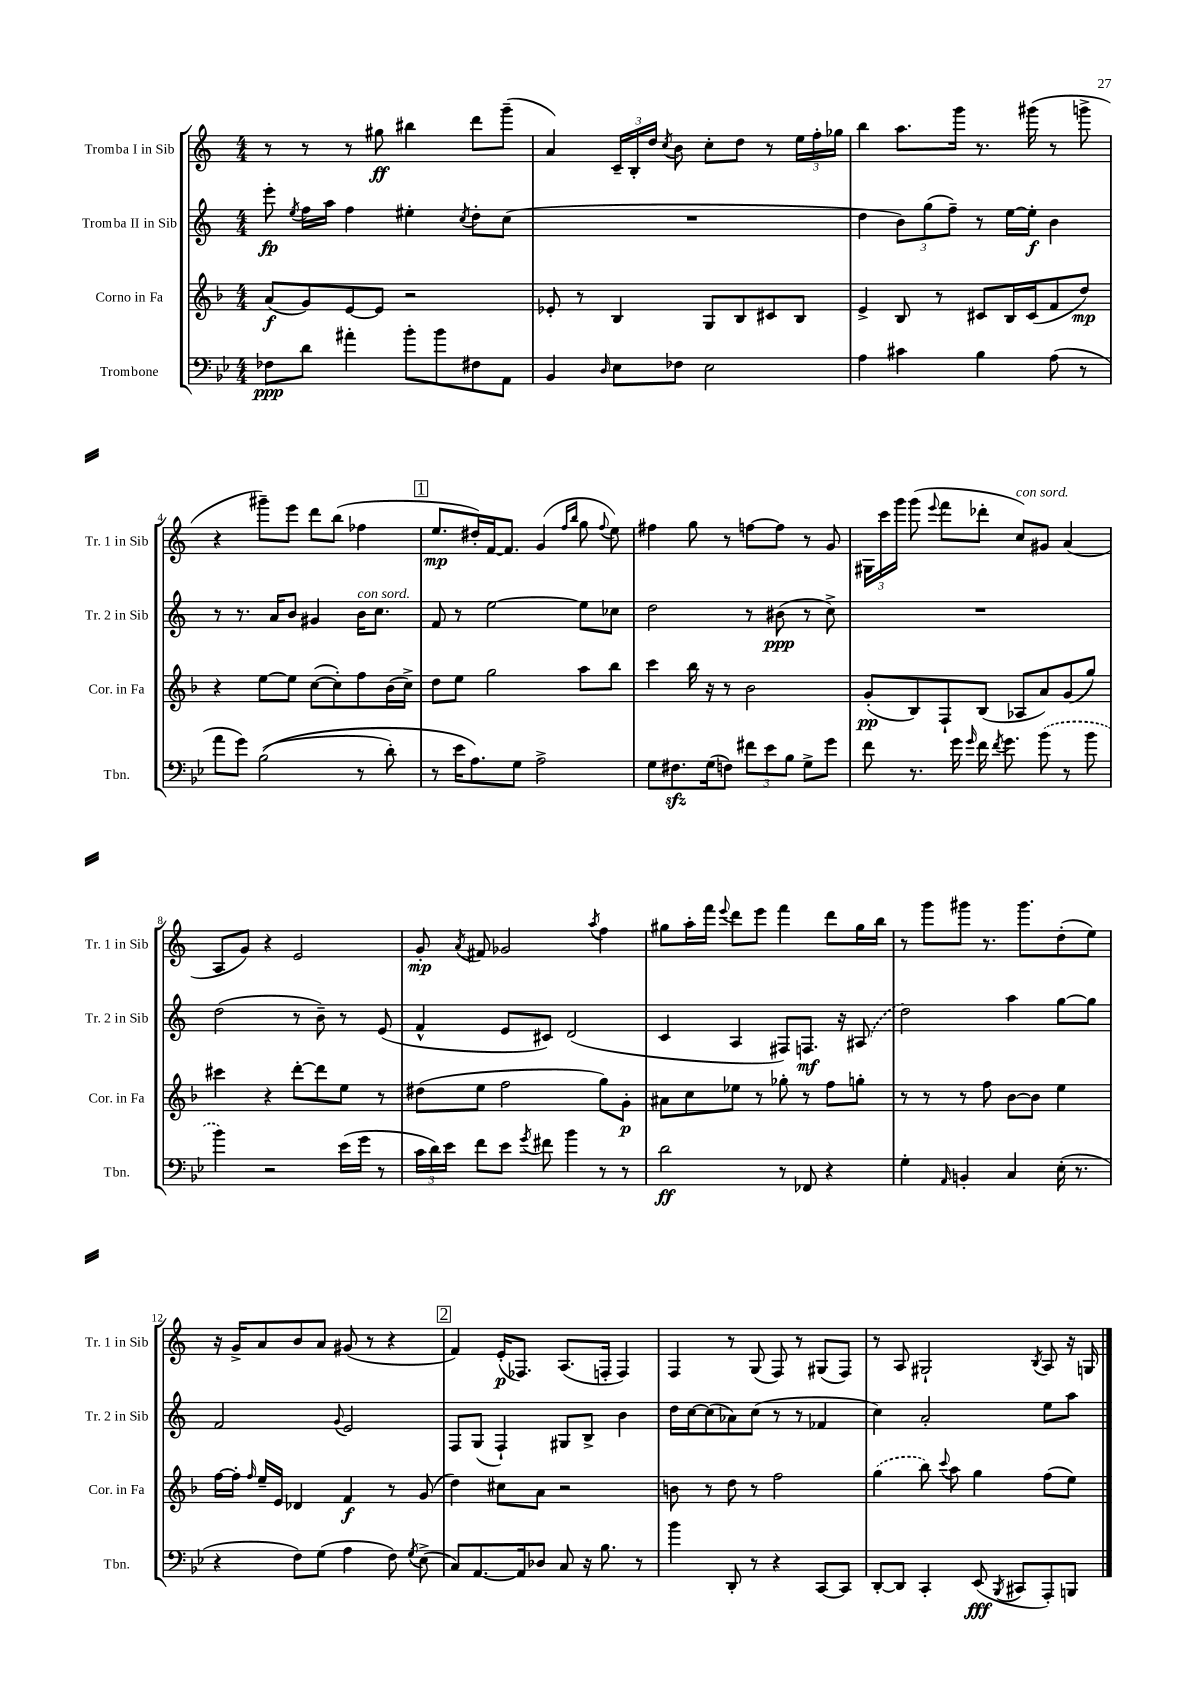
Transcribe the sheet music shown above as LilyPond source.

<<
\new StaffGroup <<
\new Staff = "s0" \with { instrumentName = "Tromba I in Sib" shortInstrumentName = "Tr. 1 in Sib" } {
    \clef treble \key c \major \numericTimeSignature \time 4/4
    \autoBeamOff r8 r8 r8 gis''8\ff bis''4 d'''8[ g'''8]--( |
    a'4) \tuplet 3/2 { c'16[-- b16-. d''16] } \acciaccatura { c''8 } b'8 c''8[-. d''8] r8 \tuplet 3/2 { e''16[ f''16-. ges''16] } |
    b''4 a''8.[ g'''16] r8. gis'''16( r8 g'''8-> |
    r4 gis'''8[--) e'''8] d'''8[ b''8]( fes''4 |
    \mark \markup { \box "1" } e''8.[\mp dis''16-.) f'16~ f'8.] g'4( \grace { f''16[ b''16] } g''8 \appoggiatura { f''8 } e''8) |
    fis''4 g''8 r8 f''8[~ f''8] r8 g'8 |
    \tuplet 3/2 { gis16[ c'''16 g'''16] } g'''8( \appoggiatura { e'''8 } f'''8[ des'''8]-. c''8[^\markup { \italic "con sord." }) gis'8] a'4( |
    a8[ g'8]) r4 e'2 |
    g'8-.\mp \acciaccatura { a'8 } fis'8 ges'2 \acciaccatura { a''8 } f''4 |
    gis''8[ a''16-. f'''16] \appoggiatura { e'''8 } d'''8[ e'''8] f'''4 d'''8[ gis''16 b''16] |
    r8 g'''8[ gis'''8] r8. gis'''8.[ d''8-.( e''8]) |
    r16 g'16[-> a'8 b'8 a'8] gis'8( r8 r4 |
    \mark \markup { \box "2" } f'4) e'16[-.\p( fes8.]) a8.[( f16]-. f4) |
    f4 r8 g8( f8) r8 gis8[( f8]) |
    r8 a8 gis2-! \acciaccatura { b8 } a8 r16 g16 \bar "|." |
}
\new Staff = "s1" \with { instrumentName = "Tromba II in Sib" shortInstrumentName = "Tr. 2 in Sib" } {
    \clef treble \key c \major \numericTimeSignature \time 4/4
    \autoBeamOff e'''8-.\fp \acciaccatura { e''8 } f''16[ a''16] f''4 eis''4-. \acciaccatura { c''8 } d''8[-. c''8]( |
    R1 |
    d''4 \tuplet 3/2 { b'8[) g''8( f''8]--) } r8 e''16[~ e''16]-.\f b'4 |
    r8 r8. a'16[ b'8] gis'4 b'16[^\markup { \italic "con sord." } c''8.] |
    \mark \markup { \box "1" } f'8 r8 e''2~ e''8[ ces''8] |
    d''2 r8 bis'8\ppp( r8 c''8->) |
    R1 |
    d''2( r8 b'8--) r8 e'8( |
    f'4-^ e'8[ cis'8]) d'2( |
    c'4 a4 fis8[) f8.]\mf r16 \once \slurDashed ais8( |
    d''2) a''4 g''8[~ g''8] |
    f'2 \appoggiatura { g'8 } e'2 |
    \mark \markup { \box "2" } f8[ g8]( f4-!) gis8[ b8]-> b'4 |
    d''16[ c''16~ c''8( aes'8) c''8]( r8 r8 fes'4 |
    c''4) a'2-. e''8[ a''8] \bar "|." |
}
\new Staff = "s2" \with { instrumentName = "Corno in Fa" shortInstrumentName = "Cor. in Fa" } {
    \clef treble \key f \major \numericTimeSignature \time 4/4
    \autoBeamOff a'8[\f( g'8) e'8~ e'8] r2 |
    ees'8-. r8 bes4 g8[ bes8 cis'8 bes8] |
    e'4-> bes8 r8 cis'8[ bes16 cis'16( f'8 d''8]\mp) |
    r4 e''8[~ e''8] c''8[~( c''8-.) f''8 bes'16( c''16]->) |
    \mark \markup { \box "1" } d''8[ e''8] g''2 a''8[ bes''8] |
    c'''4 bes''16 r16 r8 bes'2 |
    g'8[-.\pp( bes8) f8-! bes8]( aes8[ a'8) g'8( g''8]) |
    cis'''4 r4 d'''8[~-. d'''8 e''8] r8 |
    dis''8[( e''8] f''2 g''8[) g'8]-.\p |
    ais'8[ c''8 ees''8] r8 ges''8-. r8 f''8[ g''8]-. |
    r8 r8 r8 f''8 bes'8[~ bes'8] e''4 |
    f''16[~ f''16]-. \grace { f''16 } e''16[-- e'16] des'4 f'4\f r8 g'8( |
    \mark \markup { \box "2" } d''4) cis''8[ a'8] r2 |
    b'8 r8 d''8 r8 f''2 |
    \once \slurDashed g''4( bes''8) \appoggiatura { c'''8 } a''8 g''4 f''8[( e''8]) \bar "|." |
}
\new Staff = "s3" \with { instrumentName = "Trombone" shortInstrumentName = "Tbn." } {
    \clef bass \key bes \major \numericTimeSignature \time 4/4
    \autoBeamOff fes8[\ppp d'8] ais'4-. bes'8[-. bes'8 fis8 a,8] |
    bes,4 \grace { d16 } ees8[ fes8] ees2 |
    a4 cis'4 bes4 a8( r8 |
    a'8[ g'8]) bes2(\( r8 d'8-.) |
    \mark \markup { \box "1" } r8 ees'16[ a8.\) g8] a2-> |
    g8[ fis8.\sfz g16( f8]) \tuplet 3/2 { fis'8[ ees'8 bes8] } g8[-> g'8] |
    f'8 r8. g'16 \grace { g'16 } f'16 \acciaccatura { f'8 } g'8. \once \slurDashed bes'8( r8 bes'8 |
    bes'4) r2 ees'16[( g'16] r8 |
    \tuplet 3/2 { c'16[ d'16) ees'16] } f'8[ ees'8] \acciaccatura { g'8 } fis'8 bes'4 r8 r8 |
    d'2\ff r8 fes,8 r4 |
    g4-. \grace { a,16 } b,4-. c4 ees16-.( r8. |
    r4 f8[) g8]( a4 f8) \acciaccatura { g8 } ees8->( |
    \mark \markup { \box "2" } c8[) a,8.~ a,16 des8] c8 r16 bes8. r8 |
    bes'4 d,8-. r8 r4 c,8[~ c,8] |
    d,8[~-. d,8] c,4-. ees,8\fff( \acciaccatura { bes,,8 } cis,8[ a,,8-.) b,,8] \bar "|." |
}
>>
>>
